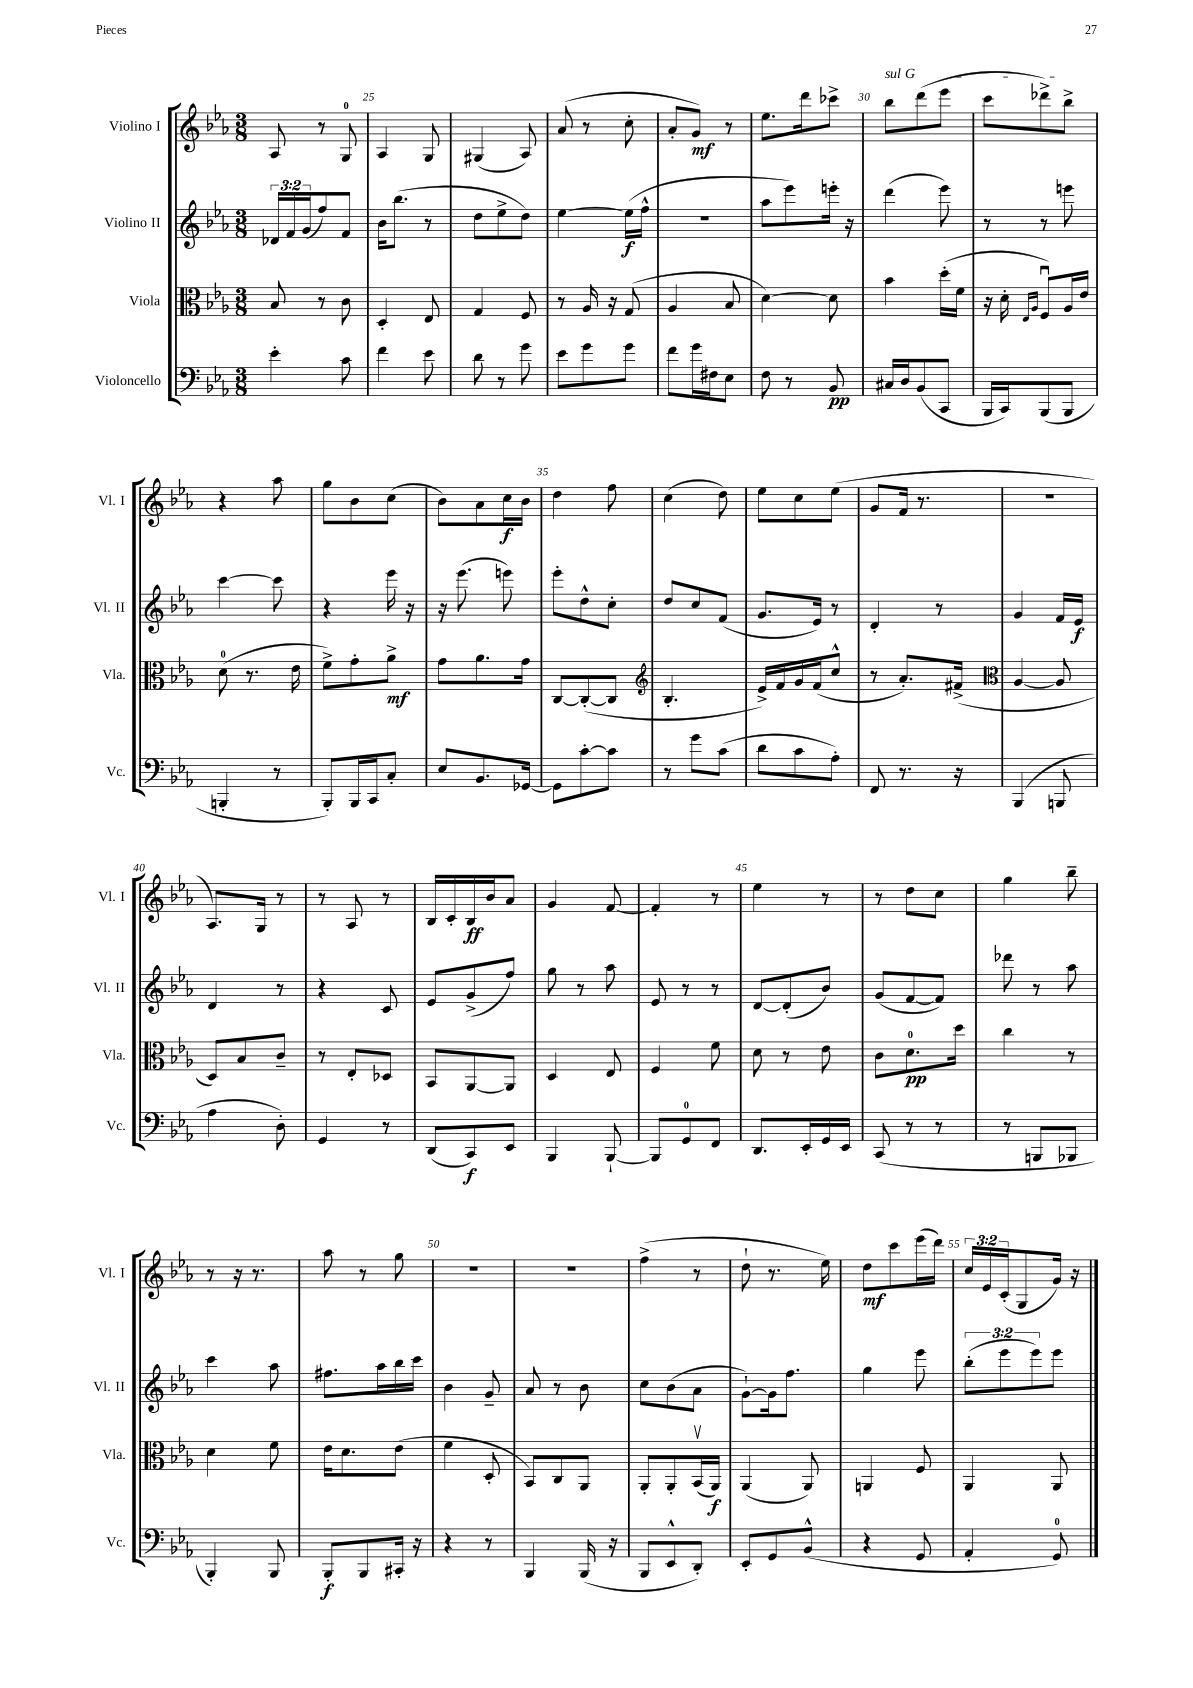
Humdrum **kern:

**kern	**dynam	**kern	**dynam	**kern	**dynam	**kern	**dynam
*part4	*part4	*part3	*part3	*part2	*part2	*part1	*part1
*staff4	*staff4	*staff3	*staff3	*staff2	*staff2	*staff1	*staff1
*I"Violoncello	*	*I"Viola	*	*I"Violino II	*	*I"Violino I	*
*I'Vc.	*	*I'Vla.	*	*I'Vl. II	*	*I'Vl. I	*
*clefF4	*	*clefC3	*	*clefG2	*	*clefG2	*
*k[b-e-a-]	*	*k[b-e-a-]	*	*k[b-e-a-]	*	*k[b-e-a-]	*
*M3/8	*	*M3/8	*	*M3/8	*	*M3/8	*
=24	=24	=24	=24	=24	=24	=24	=24
4e-'\	.	8B-/	.	24d-X/LL	.	8A-/	.
.	.	.	.	24f/	.	.	.
.	.	.	.	(24g/J	.	.	.
.	.	8r	.	8ff/)	.	8r	.
8c\	.	8c\	.	8f/J	.	8G/	.
=25	=25	=25	=25	=25	=25	=25	=25
4f\	.	4D'/	.	16b-\KL	.	4A-/	.
.	.	.	.	(8.bb-\J	.	.	.
8e-\	.	8E-/	.	8r	.	8G/	.
=26	=26	=26	=26	=26	=26	=26	=26
8d\	.	4G/	.	8dd\L	.	(4G#X/	.
8r	.	.	.	8ee-^\	.	.	.
8g\	.	8F/	.	8dd\J)	.	8A-/)	.
=27	=27	=27	=27	=27	=27	=27	=27
8e-\L	.	8r	.	[4ee-\	.	(8a-/	.
8g\	.	16A-/	.	.	.	8r	.
.	.	16r	.	.	.	.	.
8g\J	.	(8G/	.	(16ee-\LL]	f	8cc'\	.
.	.	.	.	16ff^^\JJ	.	.	.
=28	=28	=28	=28	=28	=28	=28	=28
8f\L	.	4A-/	.	4.r	.	8a-'/L	.
16g\L	.	.	.	.	.	8g/J)	mf
16F#X\J	.	.	.	.	.	.	.
8E-\J	.	8B-/	.	.	.	8r	.
=29	=29	=29	=29	=29	=29	=29	=29
8F\	.	[4d\)	.	8aa-\L	.	8.ee-\L	.
8r	.	.	.	8eee-\)	.	.	.
.	.	.	.	.	.	16ddd\k	.
8BB-/	pp	8d\]	.	16eeen'\Jk	.	8ccc-X^\J	.
.	.	.	.	16r	.	.	.
=30	=30	=30	=30	=30	=30	=30	=30
!	!	!	!	!	!	!LO:TX:a:i:t=sul G	!
16C#X/LL	.	4b-\	.	(4ddd\	.	8bb-\L	.
16D/J	.	.	.	.	.	.	.
(8BB-/	.	.	.	.	.	(8ddd\	.
8CC/J	.	(16dd'\LL	.	8eee-\)	.	8eee-\J	.
.	.	16f\JJ	.	.	.	.	.
=31	=31	=31	=31	=31	=31	=31	=31
16BBB-/LL	.	16r	.	8r	.	8ccc\L	.
16CC/J)	.	16d'\	.	.	.	.	.
.	.	16qqE-/LL	.	.	.	.	.
.	.	16qqA-/JJ	.	.	.	.	.
(8BBB-/	.	8Fu/L)	.	8r	.	8ddd-X^\)	.
8BBB-/J	.	16A-/L	.	8eeen\	.	8bb-^\J	.
.	.	16e-/JJ	.	.	.	.	.
!!LO:LB:g=z
=32	=32	=32	=32	=32	=32	=32	=32
4BBBn'/	.	(8d\	.	[4ccc\	.	4r	.
.	.	8.r	.	.	.	.	.
8r	.	.	.	8ccc\]	.	8aa-\	.
.	.	16e-\	.	.	.	.	.
=33	=33	=33	=33	=33	=33	=33	=33
8BBB-'/L)	.	8f^\L)	.	4r	.	8gg\L	.
16BBB-/L	.	8g'\	.	.	.	8b-\	.
16CC/J	.	.	.	.	.	.	.
8C'/J	.	8a-^\J	mf	16eee-\	.	(8cc\J	.
.	.	.	.	16r	.	.	.
=34	=34	=34	=34	=34	=34	=34	=34
8E-/L	.	8g\L	.	16r	.	8b-\L)	.
.	.	.	.	(8.eee-\	.	.	.
8.BB-/	.	8.a-\	.	.	.	8a-\	.
.	.	.	.	8eeen\)	.	16cc\L	f
[16GG-X/Jk	.	16g\Jk	.	.	.	16b-\JJ	.
=35	=35	=35	=35	=35	=35	=35	=35
8GG-\L]	.	[8C/L	.	8eee-'\L	.	4dd\	.
[8c'\	.	(8C'/_	.	8dd^^\	.	.	.
8c\J]	.	8C/J]	.	8cc'\J	.	8ff\	.
=36	=36	=36	=36	=36	=36	=36	=36
*	*	*clefG2	*	*	*	*	*
8r	.	4.B-'/	.	8dd/L	.	(4cc\	.
8g\L	.	.	.	8cc/	.	.	.
(8c\J	.	.	.	(8f/J	.	8dd\)	.
=37	=37	=37	=37	=37	=37	=37	=37
8d\L	.	16e-^/LL)	.	8.g/L	.	8ee-\L	.
.	.	16f/	.	.	.	.	.
8c\	.	16g/	.	.	.	8cc\	.
.	.	(16f/J	.	16e-/Jk)	.	.	.
8A-'\J)	.	8cc^^/J	.	8r	.	(8ee-\J	.
=38	=38	=38	=38	=38	=38	=38	=38
8FF/	.	8r	.	4d'/	.	8g/L	.
8.r	.	8.a-'/L)	.	.	.	16f/Jk	.
.	.	.	.	.	.	8.r	.
.	.	.	.	8r	.	.	.
16r	.	(16f#X^/Jk	.	.	.	.	.
=39	=39	=39	=39	=39	=39	=39	=39
*	*	*clefC3	*	*	*	*	*
(4BBB-/	.	[4A-/	.	4g/	.	4.r	.
8BBBn/	.	8A-/]	.	16f/LL	.	.	.
.	.	.	.	16e-/JJ	f	.	.
!!LO:LB:g=z
=40	=40	=40	=40	=40	=40	=40	=40
4A-\	.	8D/L)	.	4d/	.	8.A-/L)	.
.	.	8B-/	.	.	.	.	.
.	.	.	.	.	.	16G/Jk	.
8D'\)	.	8c~/J	.	8r	.	8r	.
=41	=41	=41	=41	=41	=41	=41	=41
4GG/	.	8r	.	4r	.	8r	.
.	.	8E-'/L	.	.	.	8A-/	.
8r	.	8D-X/J	.	8c/	.	8r	.
=42	=42	=42	=42	=42	=42	=42	=42
(8DD/L	.	8BB-/L	.	8e-/L	.	16B-/LL	.
.	.	.	.	.	.	16c'/	.
8CC/)	f	[8AA-/	.	(8g^/	.	16B-/	ff
.	.	.	.	.	.	16b-/J	.
8EE-/J	.	8AA-/J]	.	8ff/J)	.	8a-/J	.
=43	=43	=43	=43	=43	=43	=43	=43
4BBB-/	.	4D/	.	8gg\	.	4g/	.
.	.	.	.	8r	.	.	.
[8BBB-`/	.	8E-/	.	8aa-\	.	[8f/	.
=44	=44	=44	=44	=44	=44	=44	=44
8BBB-/L]	.	4F/	.	8e-/	.	4f'/]	.
8GG/	.	.	.	8r	.	.	.
8FF/J	.	8f\	.	8r	.	8r	.
=45	=45	=45	=45	=45	=45	=45	=45
8.DD/L	.	8d\	.	[8d/L	.	4ee-\	.
.	.	8r	.	(8d'/]	.	.	.
16EE-'/L	.	.	.	.	.	.	.
16GG/	.	8e-\	.	8b-/J)	.	8r	.
16EE-/JJ	.	.	.	.	.	.	.
=46	=46	=46	=46	=46	=46	=46	=46
(8CC/	.	8c\L	.	(8g/L	.	8r	.
8r	.	8.d\	pp	[8f/	.	8dd\L	.
8r	.	.	.	8f/J])	.	8cc\J	.
.	.	16dd\Jk	.	.	.	.	.
=47	=47	=47	=47	=47	=47	=47	=47
8r	.	4cc\	.	8ddd-X\	.	4gg\	.
8BBBn/L	.	.	.	8r	.	.	.
8BBB-X/J	.	8r	.	8aa-\	.	8bb-~\	.
!!LO:LB:g=z
=48	=48	=48	=48	=48	=48	=48	=48
4BBB-'/)	.	4d\	.	4ccc\	.	8r	.
.	.	.	.	.	.	16r	.
.	.	.	.	.	.	8.r	.
8BBB-/	.	8f\	.	8aa-\	.	.	.
=49	=49	=49	=49	=49	=49	=49	=49
8BBB-'/L	f	16e-\KL	.	8.ff#X\L	.	8aa-\	.
.	.	8.d\	.	.	.	.	.
8BBB-/	.	.	.	.	.	8r	.
.	.	.	.	16aa-\L	.	.	.
16CC#X'/Jk	.	(8e-\J	.	16bb-\	.	8gg\	.
16r	.	.	.	16ccc\JJ	.	.	.
=50	=50	=50	=50	=50	=50	=50	=50
4r	.	4f\	.	4b-\	.	4.r	.
8r	.	8D'/	.	8g~/	.	.	.
=51	=51	=51	=51	=51	=51	=51	=51
4BBB-/	.	8BB-/L)	.	8a-/	.	4.r	.
.	.	8C/	.	8r	.	.	.
(16BBB-/	.	8AA-/J	.	8b-\	.	.	.
16r	.	.	.	.	.	.	.
=52	=52	=52	=52	=52	=52	=52	=52
8BBB-/L	.	8AA-'/L	.	8cc\L	.	(4ff^\	.
8EE-^^/	.	8AA-'/	.	(8b-\	.	.	.
8DD'/J)	.	(16BB-v/L	.	8a-\J	.	8r	.
.	.	16AA-/JJ)	f	.	.	.	.
=53	=53	=53	=53	=53	=53	=53	=53
8EE-'/L	.	(4AA-/	.	[8g`\L)	.	8dd`\	.
8GG/	.	.	.	16g\k]	.	8.r	.
.	.	.	.	8.ff\J	.	.	.
(8BB-^^/J	.	8AA-/)	.	.	.	.	.
.	.	.	.	.	.	16ee-\)	.
=54	=54	=54	=54	=54	=54	=54	=54
4r	.	4AAn/	.	4gg\	.	8dd\L	mf
.	.	.	.	.	.	8ccc\	.
8GG/	.	8F/	.	8eee-\	.	(16eee-\L	.
.	.	.	.	.	.	16ddd\JJ)	.
=55	=55	=55	=55	=55	=55	=55	=55
4AA-'/	.	4AA-/	.	(12bb-'\L	.	24cc/LL	.
.	.	.	.	.	.	24e-/	.
.	.	.	.	12eee-\	.	(24c'/J	.
.	.	.	.	.	.	8G/	.
.	.	.	.	12eee-\)	.	.	.
8GG/)	.	8AA-/	.	8eee-\J	.	16g/Jk)	.
.	.	.	.	.	.	16r	.
==	==	==	==	==	==	==	==
*-	*-	*-	*-	*-	*-	*-	*-
